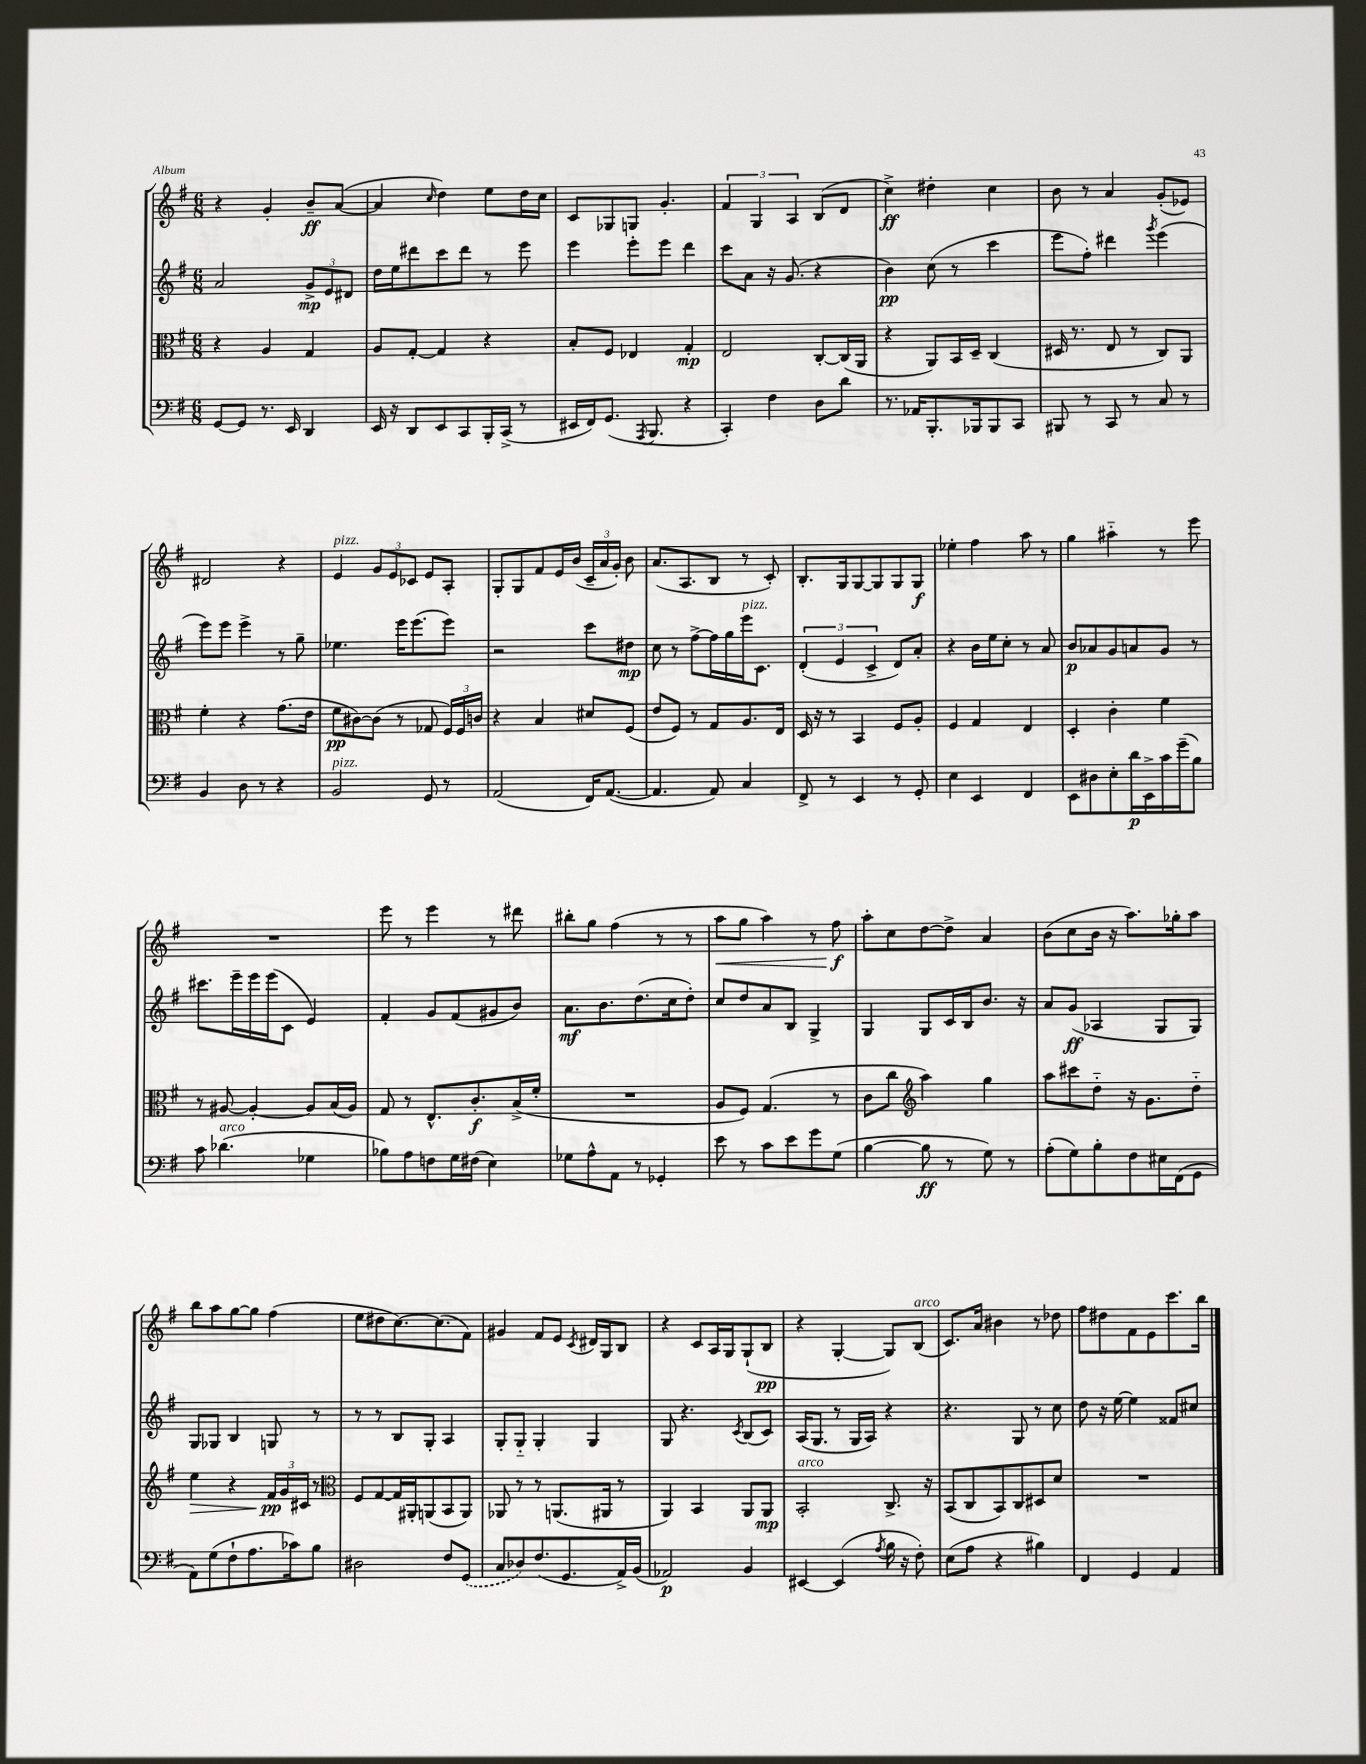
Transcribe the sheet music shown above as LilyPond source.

<<
\new StaffGroup <<
\new Staff = "s0" {
    \clef treble \key g \major \numericTimeSignature \time 6/8
    \autoBeamOff r4 g'4-. b'8[--\ff a'8]~( |
    a'4 \grace { c''16 } d''4) e''8[ d''16 c''16] |
    c'8[ ges8 g8] g'4.-. |
    \tuplet 3/2 { fis'4 g4 a4 } b8[( d'8] |
    c''4->\ff) dis''4-. c''4 |
    b'8 r8 a'4 g'8[-.( ees'8]) |
    dis'2 r4 |
    e'4^\markup { \italic "pizz." } \tuplet 3/2 { g'8[ e'8 ces'8] } e'8[ a8]-. |
    g8[-. g8 fis'8 e'16 b'16]( \tuplet 3/2 { c'16[-- a'16 g'16]-.) } b'8 |
    a'8.[( a8. b8] r8 c'8-.) |
    b8.[-. g16 g8~ g8 g8 g8]\f |
    ees''4-. fis''4 a''8 r8 |
    g''4 ais''4-_ r8 e'''8 |
    R2. |
    e'''8 r8 e'''4 r8 dis'''8 |
    bis''8[-. g''8] fis''4( r8 r8 |
    a''8[\< g''8] a''4) r8 fis''8\f\! |
    a''8[-. c''8 d''8~ d''8]-> a'4 |
    b'8[( c''8 b'16] r16 a''8.[) ges''16-. a''8] |
    b''8[ a''8 g''8~ g''8] fis''4( |
    e''8[ dis''8 c''8.~) c''8.( fis'8]) |
    gis'4 fis'8[ e'8] \acciaccatura { c'8 } dis'16[ g16 b8] |
    r4 c'8[ a16 g16 g8-!( b8]\pp |
    r4 g4~-. g8[) b8]^\markup { \italic "arco" }( |
    c'8.[) a'16] bis'4 r8 des''8 |
    fis''8[ dis''8 fis'8 e'8 c'''8. b''16] \bar "|." |
}
\new Staff = "s1" {
    \clef treble \key g \major \numericTimeSignature \time 6/8
    \autoBeamOff a'2 \tuplet 3/2 { g'8[->\mp e'8 dis'8] } |
    d''16[ e''16 dis'''8 c'''8 dis'''8] r8 e'''8 |
    e'''4 e'''8[-. e'''8] d'''4 |
    c'''8[ a'8] r16 g'8.( r4 |
    b'4\pp) c''8( r8 c'''4 |
    e'''8[ fis''8]-.) dis'''4 \acciaccatura { g'''8 } e'''4( |
    e'''8[) e'''8] e'''4-> r8 g''8-- |
    ees''4. e'''16[ e'''8.( e'''8]) |
    r2 c'''8[ dis''8]\mp |
    c''8 r8 fis''8[~-> fis''16 g''16 e'''16^\markup { \italic "pizz." } c'8.] |
    \tuplet 3/2 { d'4-.( e'4 c'4-> } d'8[) a'8]-. |
    r4 b'16[ e''16 c''8]-. r8 a'8 |
    b'8[\p aes'8 g'8 a'8 g'8] r8 |
    cis'''8.[ e'''16-- e'''16 e'''16( c'8] e'4) |
    fis'4-. g'8[ fis'8( gis'8 b'8]) |
    a'8.[\mf b'8. d''8.( c''16 d''8]-.) |
    c''8[ d''8 a'8 b8] g4-> |
    g4 g8[ c'16 b16 b'8.] r16 |
    a'8[ g'8]\ff( aes4 g8[ g8]) |
    g8[ ges8] b4 g8 r8 |
    r8 r8 b8[ g8]-. a4 |
    g8[-. g8]-_ g4-. g4 |
    g8 r4. \acciaccatura { c'8 } b8[( c'8]) |
    a16[( g8.] r8 g16[ a16]) r4 |
    r4. g8 r8 c''8 |
    d''8 r16 e''16~ e''4 fisis'8[ cis''8] \bar "|." |
}
\new Staff = "s2" {
    \clef alto \key g \major \numericTimeSignature \time 6/8
    \autoBeamOff r4 a4 g4 |
    a8[ g8]~-. g4 r4 |
    b8[-. fis8] ees4 g4-.\mp |
    e2 c8[~-. c16( a,16] |
    r4 a,8[) b,16 d16]-- c4( |
    dis16 r8. e8 r8 c8[) a,8] |
    fis'4-. r4 g'8.[( e'16] |
    fis'8[\pp cis'8~) cis'8]( r8 ges8 \tuplet 3/2 { fis16[) fis16 c'16] } |
    r4 b4 dis'8[ fis8]( |
    e'8[ fis8]) r8 g8[ a8. e16] |
    d16 r16 r8 b,4 fis8[ a8]-. |
    fis4 g4 e4 |
    d4-. c'4-. fis'4 |
    r8 ais8~ ais4~-. ais8[ b16( ais16]) |
    g8 r8 e8.[-^ c'8.-.\f b16->( fis'16]-. |
    R2. |
    a8[ fis8]) g4.( r8 |
    c'8[ c''8] \clef treble a''4) g''4 |
    a''8[ cis'''8 d''8]-_ r16 g'8.[ d''8]-_ |
    e''4\> r4 \tuplet 3/2 { fis'16[\pp\! g'16 cis'16] } r8 |
    \clef alto fis8[ g8~ g16 ais,16-. a,8( b,8 a,8]) |
    aes,8 r8 r8 a,8.[( ais,16] r8 |
    a,4) b,4 a,8[ a,8]\mp |
    b,2-.^\markup { \italic "arco" } c8.-> r16 |
    b,8[( c8 b,8) c8 dis8 d'8] |
    R2. \bar "|." |
}
\new Staff = "s3" {
    \clef bass \key g \major \numericTimeSignature \time 6/8
    \autoBeamOff g,8[~ g,8] r8. e,16 d,4 |
    e,16 r16 d,8[ e,8 c,8 b,,16-. c,16]->( r8 |
    eis,16[ fis,16) g,8.]( \acciaccatura { a,,8 } b,,8. r4 |
    c,4-.) fis4 d8[ d'8] |
    r8. aes,16[ b,,8.-. bes,,16 bes,,8 c,8] |
    bis,,8 r8 c,8 r8 c8 r8 |
    b,4 d8 r8 r4 |
    b,2^\markup { \italic "pizz." } g,8 r8 |
    a,2( fis,16[) a,8.]~( |
    a,4. a,8) c4 |
    fis,8-> r8 e,4 r8 g,8-. |
    e4 e,4 fis,4 |
    e,8[ dis8 e8-. d'16\p e,16-> c'16 g'16--( b8]) |
    c'8 des'4.^\markup { \italic "arco" }( ges4 |
    bes8[) a8 f8 g16 fis16]( e4) |
    ges8[ a8-^ a,8] r8 ges,4-. |
    e'8 r8 c'8[ e'8 g'8 g8]( |
    b4~ b8\ff r8 g8) r8 |
    a8[-.( g8) b8-. fis8 eis16 fis,16( g,8] |
    a,8[) g8( fis8-! a8. ces'16) b8] |
    dis2 fis8[ \once \slurDashed g,8]( |
    c8[ des8) fis8.( g,8. a,16->) b,16]( |
    aes,2\p) b,4 |
    eis,4~ eis,4( \acciaccatura { a8 } b16 r16 fis8-.) |
    e8[( a8] r4 bis4) |
    fis,4 g,4 a,4 \bar "|." |
}
>>
>>
\layout { \context { \Score \remove "Bar_number_engraver" } }
